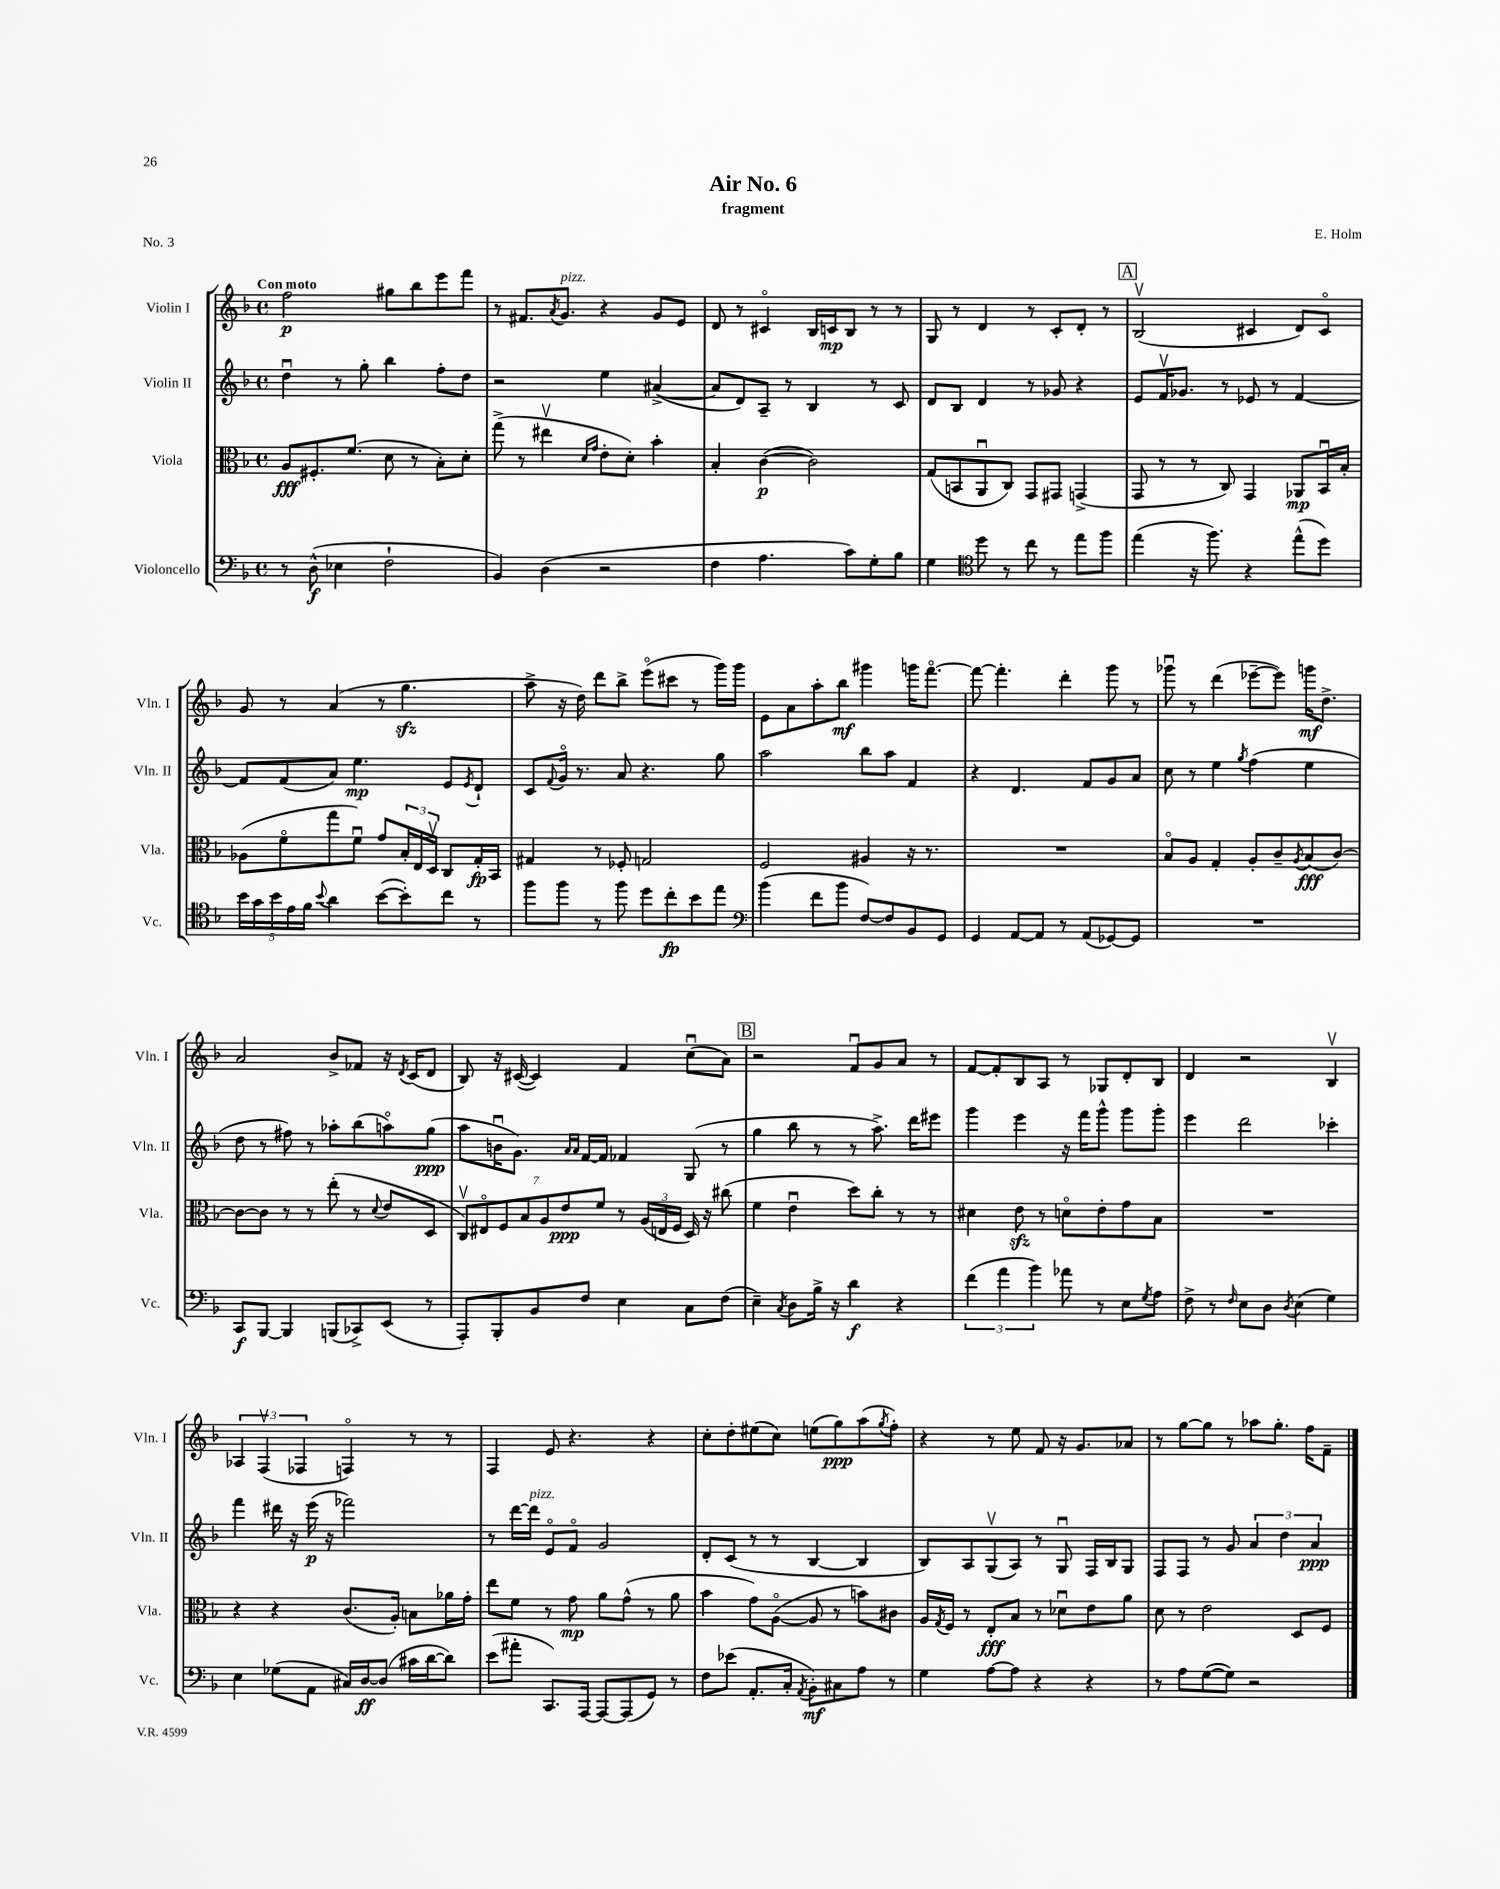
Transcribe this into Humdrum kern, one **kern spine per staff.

**kern	**kern	**kern	**kern
*staff4	*staff3	*staff2	*staff1
*clefF4	*clefC3	*clefG2	*clefG2
*k[b-]	*k[b-]	*k[b-]	*k[b-]
*M4/4	*M4/4	*M4/4	*M4/4
*met(c)	*met(c)	*met(c)	*met(c)
8r	8A/L	4ddu\	2ff\
(8D^^\	8.F#'/	.	.
4E-\	.	8r	.
.	(8.f/J	.	.
.	.	8gg'\	.
2F`\	8d\	4bb-\	8gg#\L
.	8r	.	8bb-\
.	8B-'\L)	8ff'\L	8eee\
.	8d'\J	8dd\J	8fff\J
=	=	=	=
4BB-/)	(8gg^\	2r	8r
.	8r	.	8.f#/L
(4D\	4ee#v\	.	.
.	.	.	8qa/
.	.	.	8.g/J
.	16qqd/LL	.	.
.	16qqg/JJ	.	.
2r	8e'\L	4ee\	4r
.	8d'\J)	.	.
.	4b-'\	([4a#^/	8g/L
.	.	.	8e/J
=	=	=	=
4F\	4B-'/	8a#/]L	8d/
.	.	8d/)	8r
4.A\	([4c\	8A~/J	4c#o/
.	.	8r	.
.	2c\])	4B-/	16B-/LL
.	.	.	16c/J
8c\L)	.	.	8B-/J
8G'\	.	8r	8r
8B-\J	.	8c/	8r
=	=	=	=
4G\	(8G/L	8d/L	8G/
.	8BB/	8B-/J	8r
*clefC4	*	*	*
8dd\	8AAu/	4d/	4d/
8r	8C/J)	.	.
8cc\	8GG/L	8r	8r
8r	8GG#/J	8g-/	8c'/L
8ee\L	(4GG^/	4r	8d'/J
8ff\J	.	.	8r
=	=	=	=
(4ee\	8GG/	8e/L	(2B-v/
.	8r	16fv/K	.
.	.	8.g-/J	.
16r	8r	.	.
8.ff\)	.	.	.
.	8C/)	8r	.
4r	4GG/	8e-/	4c#/
.	.	8r	.
(8ee^^\L	8AA-/L	[4f/	8d/L)
8dd\J)	16BB-u/L	.	8c#o/J
.	16B-'/JJ	.	.
=	=	=	=
20b-\LL	(8A-\L	8f/]L	8g/
20g\	.	.	.
20b-\	.	.	.
.	8fo\	(8f/	8r
20e\	.	.	.
20f\JJ	.	.	.
8qqb-/	.	.	.
4a\	8gg\	8a/J)	(4a/
.	8fu\J)	4.ee\	.
([8b-\L	8g/L	.	8r
8b-'\])	24B-'/L	.	4.gg\
.	24E/	.	.
.	24Dv/JJ	.	.
8cc\J	8C/L	8e/L	.
.	.	8qe/	.
8r	16G'/L	8d`/J	.
.	16BB-/JJ	.	.
=	=	=	=
8ff\L	4G#/	8c/L	8aa^\
.	.	8qqf/	.
8ff\J	.	16go/Jk	16r
.	.	8.r	16dd\)
8r	8r	.	8ddd\L
8ff\	8F-'/	8a/	8bb-^\J
8dd\L	2G/	4.r	(8eeeo\L
8cc'\	.	.	8ccc#\J
8b-\	.	.	8r
8ee\J	.	8gg\	16ggg\LL)
.	.	.	16ggg\JJ
=	=	=	=
*clefF4	*	*	*
(4b-\	2F/	2aa\	8e\L
.	.	.	8a\
8f\L	.	.	8aa'\
8b-\J	.	.	8bb-\J
[8F/L)	4A#/	8bb-\L	4ggg#\
8F/]	.	8aa\J	.
8BB-/	16r	4f/	16ggg\LK
.	8.r	.	[8.fffo\J
8GG/J	.	.	.
=	=	=	=
4GG/	1r	4r	8fff\_
.	.	.	4.fff'\]
[8AA/L	.	4.d/	.
8AA/]J	.	.	.
8r	.	.	4ddd'\
(8AA/L	.	8f/L	.
[8GG-/)	.	8g/	8ggg\
8GG-/]J	.	8a/J	8r
=	=	=	=
1r	8B-o/L	8cc\	8ggg-u\
.	8A/J	8r	8r
.	4G'/	4ee\	(4ddd\
.	.	8qgg/	.
.	8A'/L	(4ff\	[8eee-~\L
.	8c~/	.	8eee-\]J)
.	8qA/	.	.
.	(8B-/	4ee\	16ggg\LK
.	.	.	8.dd^\J
.	[8c/J)	.	.
=	=	=	=
8CC/L	8c\_L	8dd\	2a/
[8BBB-/J	8c\]J	8r	.
4BBB-/]	8r	8ff#\)	.
.	8r	8r	.
(8BBB/L	(8ee'\	8aa-'\L	8b-^/L
8CC-^/)	8r	(8bb-\	8f-/J
.	8qqd/	.	.
(8EE/J	8e/L	8aao\)	16r
.	.	.	8qd/
.	.	.	(16c/LK
8r	8D/J	(8gg\J	8d/J
=	=	=	=
8AAA'/L)	14Cv/L)	8aa\L	8B-/)
.	14E#o/	.	.
8BBB-'/	.	16bu\K	16r
.	14F/	.	.
.	.	8.g\J)	([16c#/
.	14B-/	.	.
8BB-/	.	.	4c#/])
.	14A/	.	.
.	14e/	.	.
.	.	16qqa/LL	.
.	.	16qqa/JJ	.
8F/J	.	[16f/LL	.
.	14f/J	.	.
.	.	16f/]JJ	.
4E\	8r	4f-/	4f/
.	(24A/LL	.	.
.	24E/	.	.
.	24F/JJ	.	.
8C\L	16D/)	(8G/	(8ccu\L
.	16r	.	.
(8F\J	(8cc#\	8r	8a\J)
=	=	=	=
4E~\)	4f\	4gg\	2r
8qC/	.	.	.
8D\L	4eu\	8bb-\	.
16B-^\Jk	.	8r	.
16r	.	.	.
4d\	8dd\L)	8r	8fu/L
.	8cc'\J	8.aa^\)	8g/
4r	8r	.	8a/J
.	.	16ddd\LK	.
.	8r	8eee#\J	8r
=	=	=	=
(6f\	4d#\	4ggg\	[8f/L
.	.	.	8f'/]
6a\	.	.	.
.	8e\	4eee\	8B-/
6b-\)	.	.	.
.	8r	.	8A/J
8a-\	8do\L	16r	8r
.	.	16fff\LK	.
8r	8e'\	8ggg^^\J	8G-/L
8E\L	8g\	8ggg\L	8d'/
8qG/	.	.	.
8A\J	8B-\J	8ggg'\J	8B-/J
=	=	=	=
8F^\	1r	4eee\	4d/
8r	.	.	.
16qqF/	.	.	.
8E\L	.	2ddd\	2r
8D\J	.	.	.
8qD/	.	.	.
(4E\	.	.	.
4G\)	.	4ccc-'\	4B-v/
=	=	=	=
4E\	4r	4fff\	6A-/
.	.	.	(6Fv/
(8G-\L	4r	16ddd#\	.
.	.	16r	.
.	.	.	6F-/
8AA\J	.	(16eee\	.
.	.	16r	.
16C#/LL)	(8.c/L	2fff-\)	4Fo/)
[16D/J	.	.	.
(8D/]J	.	.	.
.	16A'/Jk)	.	.
16c#\LL	8B\L	.	8r
[16d\J	.	.	.
8d\]J)	16a-\L	.	8r
.	16g'\JJ	.	.
=	=	=	=
(8e\L	8ee\L	8r	4F/
8a#'\J	8f\J	[16ddd\LL	.
.	.	16ddd\]JJ	.
8.CC/L)	8r	8eo/L	8e/
.	8g\	8fo/J	4.r
[16AAA/Jk	.	.	.
8AAA/_L	8a\L	2g/	.
(8AAA/]	(8g^^\J	.	.
8GG/J)	8r	.	4r
8r	8a\	.	.
=	=	=	=
8F\L	4b-\	8d'/L	8cc'\L
(8e-\J	.	(8c/J	8dd'\
8.AA'/L	8g\L)	8r	(8ee#\
.	([8Ao\J	8r	8cc\J)
16C'/Jk	.	.	.
8qAA/	.	.	.
8BB-'\L)	8A/]	[4B-/	(8ee\L
8C#\	8r	.	8gg\)
8A\J	8b\L)	4B-/]	(8aa\
.	.	.	8qgg/
8r	8c#\J	.	8ff'\J)
=	=	=	=
4G\	16A/LL	8B-/L)	4r
.	8qG/	.	.
.	16F/JJ	.	.
.	8r	8A/	.
[8A\L	8E'/L	(8Gv/	8r
8A\]J	8B-/J	8A/J)	8ee\
4r	8r	8r	8f/
.	8d-u\L	8Gu/	16r
.	.	.	8.g/L
4r	8e\	16F/LL	.
.	.	16B-/J	.
.	8a\J	8G/J	8a-/J
=	=	=	=
8r	8d\	8F/L	8r
8A\L	8r	8F/J	[8gg\L
([8G\	2e\	8r	8gg\]J
8G\]J)	.	8g/	8r
2r	.	6a/	8aa-\L
.	.	.	8.gg'\J
.	.	6dd\	.
.	8D/L	.	.
.	.	.	16ff\LK
.	.	6a/	.
.	8F/J	.	8f~\J
==	==	==	==
*-	*-	*-	*-
